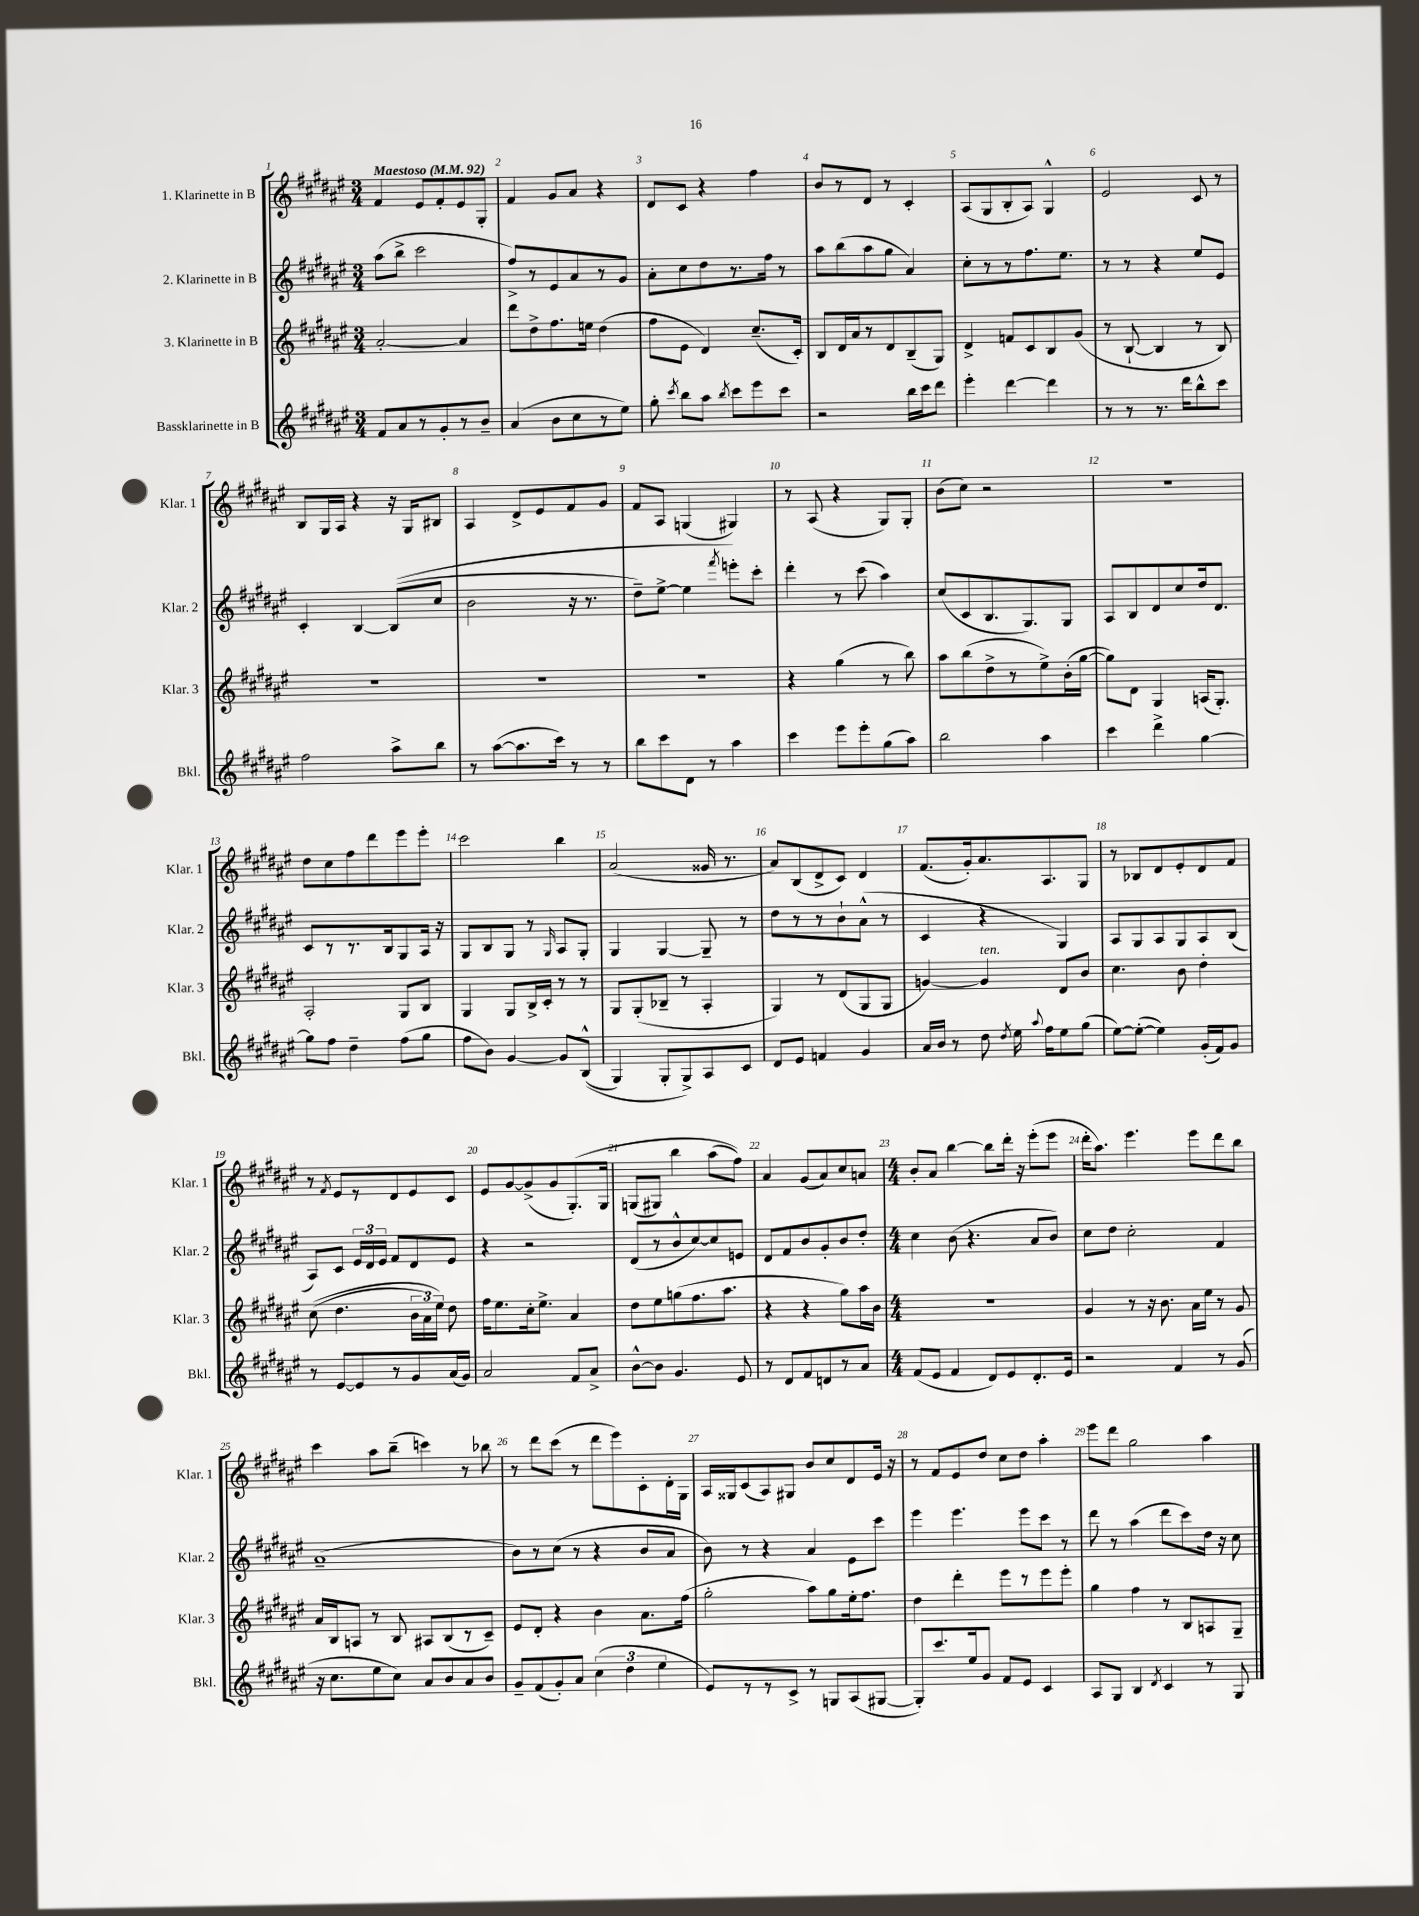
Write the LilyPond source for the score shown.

<<
\new StaffGroup <<
\new Staff = "s0" \with { instrumentName = "1. Klarinette in B" shortInstrumentName = "Klar. 1" } {
    \clef treble \key fis \major \numericTimeSignature \time 3/4 \tempo "Maestoso" 4 = 92
    \autoBeamOff fis'4 eis'8[ fis'8-. eis'8 gis8]-. |
    fis'4 gis'8[ ais'8] r4 |
    dis'8[ cis'8] r4 fis''4 |
    b'8[ r8 dis'8] r8 cis'4-. |
    ais8[( gis8 b8-. ais8]) gis4-^ |
    eis'2 cis'8 r8 |
    b8[ gis16 ais16] r4 r16 gis16[ bis8] |
    ais4 dis'8[-> eis'8 fis'8 gis'8] |
    fis'8[ ais8] g4( gis4) |
    r8 ais8( r4 gis8[) gis8]-. |
    b'8[( cis''8]) r2 |
    R2. |
    dis''8[ cis''8 fis''8 dis'''8 eis'''8 eis'''8]-. |
    cis'''2 b''4 |
    ais'2( gisis'16 r8. |
    ais'8[) b8( dis'8-> cis'8]) dis'4 |
    fis'8.[( gis'16-.) ais'8. ais8. gis8] |
    r8 bes8[ dis'8 eis'8-. dis'8 fis'8] |
    r8 \acciaccatura { fis'8 } eis'8[ r8 dis'8 eis'8 cis'8] |
    eis'8[ gis'8~ gis'8->( gis'8 gis8.-.)\( gis16] |
    g8[( gis8]) b''4 ais''8[( fis''8])\) |
    ais'4 gis'8[( ais'8) cis''8 a'8] |
    \numericTimeSignature \time 4/4 b'8[-. ais'8] b''4~ b''8[ dis'''16]-. r16 eis'''8[-.( eis'''8] |
    dis'''16[-. ais''8.]) eis'''4. eis'''8[ dis'''8 b''8] |
    cis'''4 ais''8[ b''8]--( c'''4) r8 bes''8 |
    r8 dis'''8[ cis'''8]( r8 dis'''8[ eis'''8) cis'8-. dis'16-. gis16] |
    ais16[ gisis16 cis'8( ais8) gis8] b'8[ cis''8 dis'8 eis'16] r16 |
    r8 fis'8[ eis'8 dis''8] cis''8[ dis''8] ais''4-. |
    eis'''8[ dis'''8] gis''2 ais''4 \bar "|." |
}
\new Staff = "s1" \with { instrumentName = "2. Klarinette in B" shortInstrumentName = "Klar. 2" } {
    \clef treble \key fis \major \numericTimeSignature \time 3/4
    \autoBeamOff ais''8[( b''8]-> cis'''2 |
    fis''8[->) r8 eis'8 ais'8 r8 gis'8] |
    ais'8[-. cis''8 dis''8 r8. fis''16] r8 |
    ais''8[ b''8( ais''8 gis''8] ais'4) |
    cis''8[-. r8 r8 fis''8. eis''8.] |
    r8 r8 r4 eis''8[ eis'8] |
    cis'4-. b4~ b8[(\( cis''8] |
    b'2 r16 r8. |
    dis''8[--) eis''8]~-> eis''4 \acciaccatura { fis'''8 } e'''8[-.\) cis'''8]-. |
    dis'''4-. r8 cis'''8( ais''4) |
    cis''8[( cis'8 b8. gis8.) gis8] |
    ais8[ b8 dis'8 cis''8 dis''16 dis'8.] |
    cis'8[ r8 r8. b16 gis8 ais16] r16 |
    gis8[ b8 gis8] r8 \grace { gis16 } ais8[ gis8]-. |
    gis4 gis4~ gis8-- r8 |
    dis''8[ r8 r8 b'8-! ais'8]-^( r8 |
    cis'4 r4 gis4) |
    ais8[ gis8 ais8 gis8 ais8 b8]( |
    ais8[) cis'8] \tuplet 3/2 { eis'16[ dis'16 eis'16] } fis'8[ dis'8 eis'8] |
    r4 r2 |
    dis'8[( r8 b'8-^ cis''8~) cis''8 e'8] |
    dis'8[ fis'8 b'8 gis'8-. b'8 dis''8]-. |
    \numericTimeSignature \time 4/4 cis''4 b'8( r4. ais'8[ b'8]) |
    cis''8[ dis''8] cis''2-. fis'4 |
    ais'1--( |
    b'8[) r8 cis''8]( r8 r4 b'8[ ais'8] |
    b'8) r8 r4 ais'4 eis'8[ cis'''8] |
    eis'''4 eis'''4. eis'''8[ cis'''8] r8 |
    dis'''8 r8 ais''4( dis'''8[ cis'''8) dis''16] r16 cis''8 \bar "|." |
}
\new Staff = "s2" \with { instrumentName = "3. Klarinette in B" shortInstrumentName = "Klar. 3" } {
    \clef treble \key fis \major \numericTimeSignature \time 3/4
    \autoBeamOff ais'2~-. ais'4 |
    dis'''8[ dis''8-> fis''8. e''16] dis''4( |
    fis''8[ eis'8] dis'4) cis''8.[--( cis'16]-.) |
    b8[ dis'16 ais'16 r8 dis'8 b8--( gis8]) |
    dis'4-> f'8[ cis'8 b8 gis'8]( |
    r8 b8~-! b4 r8 b8) |
    R2. |
    R2. |
    R2. |
    r4 gis''4( r8 b''8) |
    ais''8[ b''8( dis''8-> r8 eis''8->) b'16-.( gis''16]~ |
    gis''8[) dis'8] gis4 a16[( gis8.]-.) |
    ais2-. gis8[ b8] |
    gis4 gis8[ b16-> cis'16]-. r8 r8 |
    gis8[ gis8-.( bes8]-- r8 ais4-. |
    gis4) r8 dis'8[( gis8 gis8] |
    g'4~) g'4^\markup { \italic "ten." } dis'8[ b'8] |
    cis''4. b'8 dis''4-. |
    cis''8(\( dis''4. \tuplet 3/2 { b'16[ ais'16) eis''16]\) } dis''8 |
    fis''16[ eis''8. cis''16-. eis''8.]-> ais'4 |
    dis''8[ eis''8 g''8( fis''8. ais''8.] |
    r4 r4 gis''8[) ais''16 b'16] |
    \numericTimeSignature \time 4/4 r1 |
    gis'4 r8 r16 b'8. ais'16[ eis''16] r8 gis'8 |
    ais'16[ b16 a8] r8 b8 ais8[ b8( r8 cis'8]--) |
    eis'8[ dis'8]-. r4 b'4 ais'8.[ fis''16]( |
    gis''2-. ais''8[) gis''8 eis''16-. fis''8.] |
    dis''4 dis'''4-. eis'''8[ r8 eis'''8 eis'''8]-. |
    gis''4 fis''4 r8 b8[ a8 gis8]-- \bar "|." |
}
\new Staff = "s3" \with { instrumentName = "Bassklarinette in B" shortInstrumentName = "Bkl." } {
    \clef treble \key fis \major \numericTimeSignature \time 3/4
    \autoBeamOff fis'8[ ais'8 r8 gis'8-. r8 b'8]-- |
    ais'4( b'8[ cis''8 r8 eis''8]) |
    gis''8-. \acciaccatura { cis'''8 } b''8[ ais''8] \acciaccatura { b''8 } cis'''8[ eis'''8 cis'''8] |
    r2 b''16[ cis'''16 dis'''8] |
    eis'''4-. dis'''4~ dis'''4 |
    r8 r8 r8. dis'''16[ b''8-^ cis'''8] |
    fis''2 ais''8[-> b''8] |
    r8 ais''8[~( ais''8. cis'''16]) r8 r8 |
    b''8[ cis'''8 dis'8] r8 ais''4 |
    cis'''4 eis'''8[ eis'''8-. gis''8( ais''8]) |
    b''2 ais''4 |
    cis'''4 dis'''4-> gis''4~ |
    gis''8[ fis''8] dis''4-- fis''8[( gis''8] |
    fis''8[ b'8]) gis'4~ gis'8[ b8]-^(\( |
    gis4) gis8[-. gis8->\) ais8 cis'8] |
    dis'8[ eis'8] f'4 gis'4 |
    ais'16[ b'16] r8 dis''8 \acciaccatura { dis''8 } eis''16 \appoggiatura { ais''8 } fis''16[ eis''8 gis''8]( |
    eis''8[~) eis''8]~-.( eis''4) gis'16[-.( fis'16) gis'8] |
    r8 eis'8[~ eis'8 r8 gis'8 ais'16( gis'16]) |
    ais'2 fis'8[ ais'8]-> |
    b'8[~-^ b'8] gis'4. eis'8 |
    r8 dis'8[ fis'8 d'8 r8 ais'8] |
    \numericTimeSignature \time 4/4 fis'8[( eis'8] fis'4 dis'8[) eis'8 dis'8.-. eis'16] |
    r2 fis'4 r8 gis'8( |
    r16 cis''8.[ eis''8 cis''8]) ais'8[ b'8 ais'8 b'8] |
    gis'8[-- fis'8( gis'8-.) ais'8] \tuplet 3/2 { cis''4( dis''4 eis''4 } |
    eis'8[) r8 r8 cis'8]-> r8 g8[ ais8( gis8]~ |
    gis8[-.) cis'''8. eis''16 gis'8] fis'8[ eis'8] cis'4 |
    ais8[ gis8] b4 \acciaccatura { dis'8 } cis'4 r8 gis8 \bar "|." |
}
>>
>>
\layout { \context { \Score \override BarNumber.break-visibility = ##(#f #t #t) barNumberVisibility = #all-bar-numbers-visible } }
